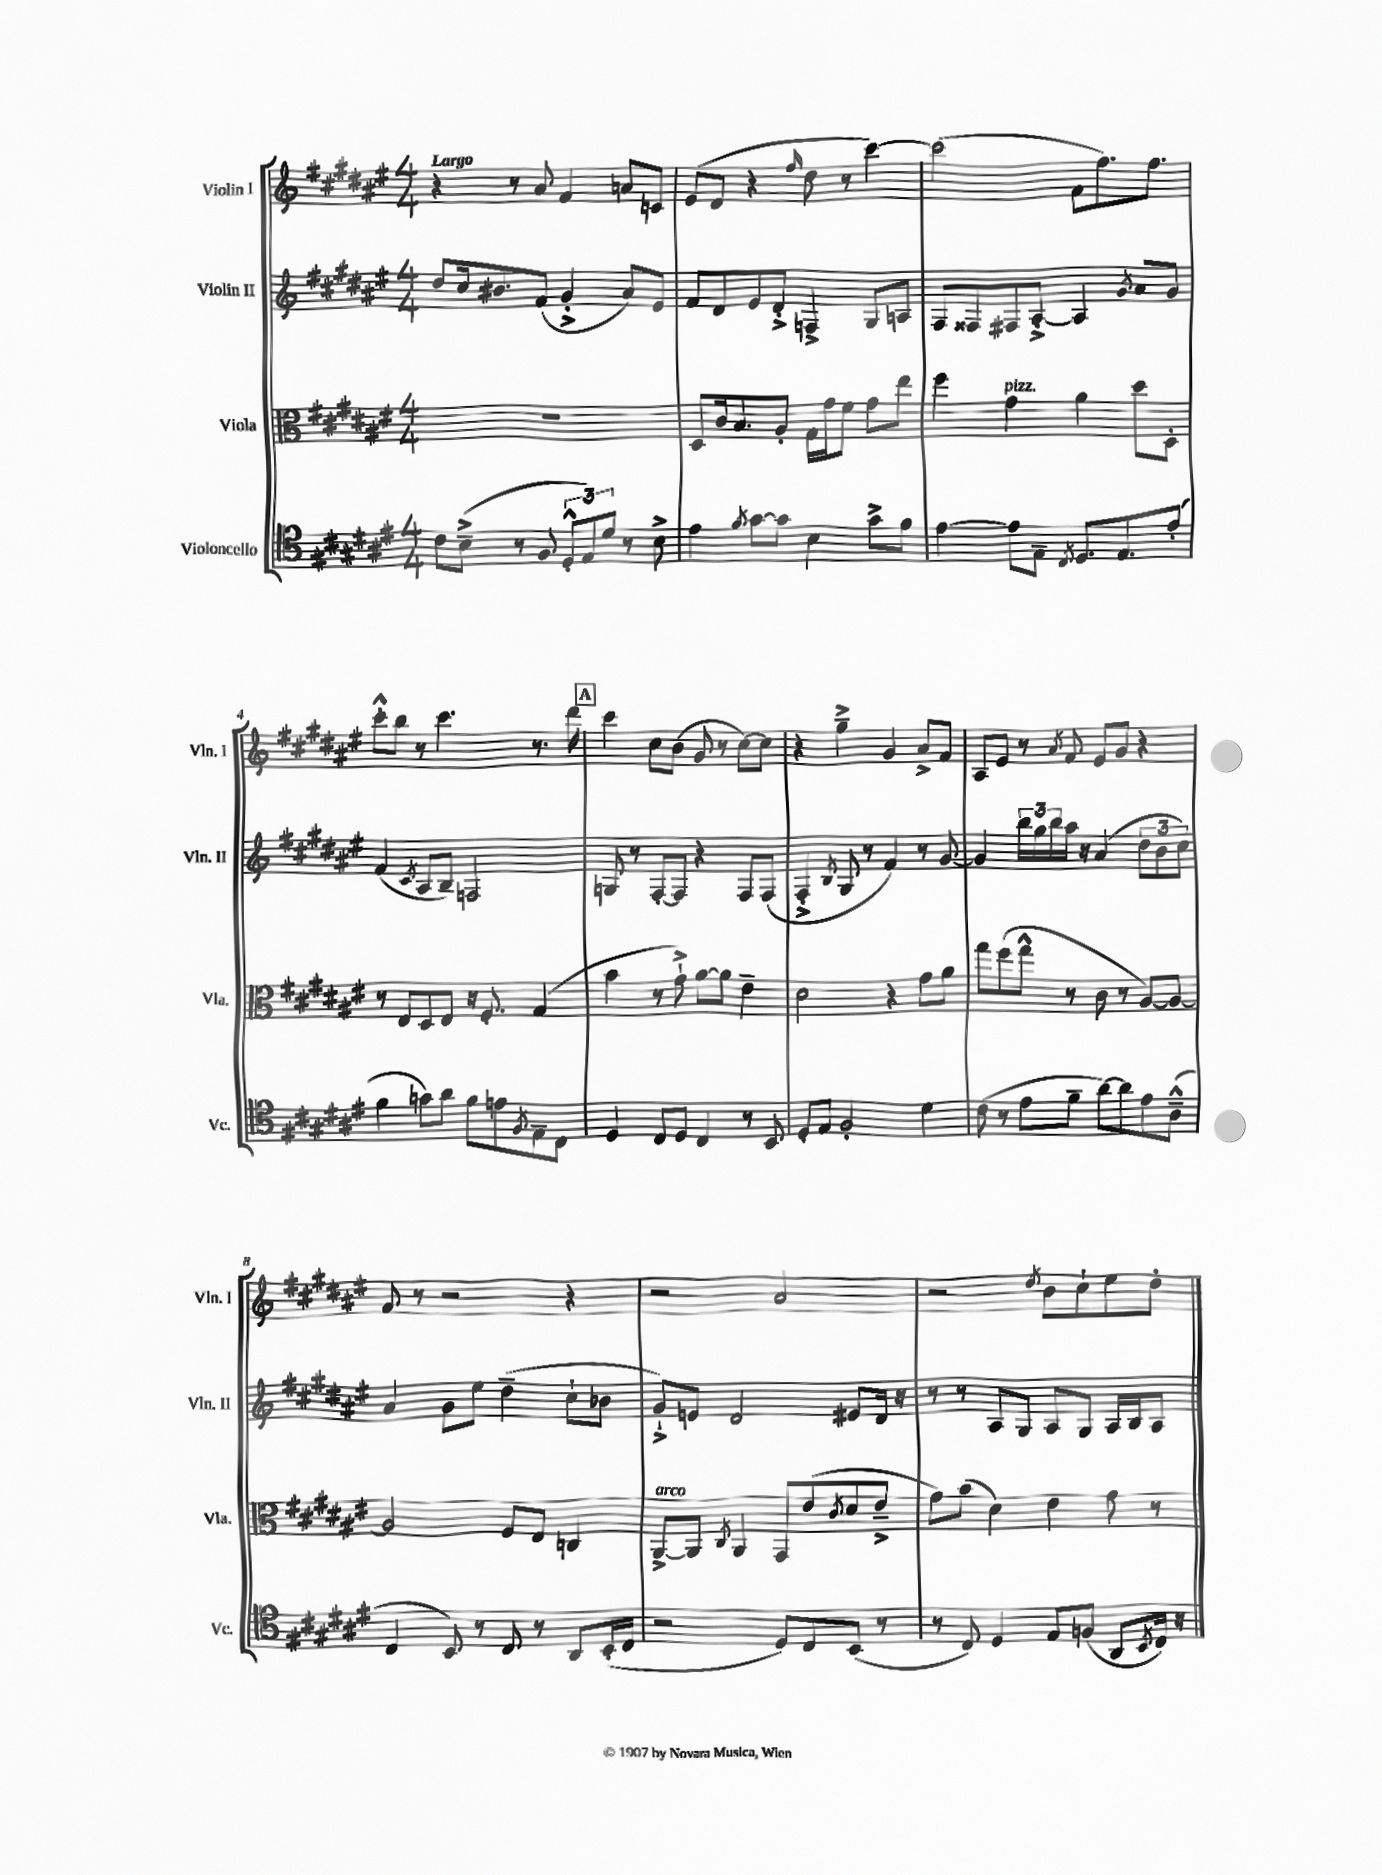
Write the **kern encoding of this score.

**kern	**kern	**kern	**kern
*staff4	*staff3	*staff2	*staff1
*clefC4	*clefC3	*clefG2	*clefG2
*k[f#c#g#d#a#e#]	*k[f#c#g#d#a#e#]	*k[f#c#g#d#a#e#]	*k[f#c#g#d#a#e#]
*M4/4	*M4/4	*M4/4	*M4/4
8c#\L	1r	8dd#/L	4r
(8B~^\J	.	16cc#/k	.
.	.	8.b#/	.
8r	.	.	8r
8F#/	.	(8f#/J	8a#/
12D#'^^/L	.	4g#'^/	4f#/
12E#/)	.	.	.
12d#/J	.	.	.
8r	.	8a#/L)	8a/L
8B^\	.	8e#/J	8c/J
=	=	=	=
4e#\	8D#/L	8f#/L	(8e#/L
.	16c#/k	8d#/	8d#/J
.	8.B/	.	.
8qf#/	.	.	.
[8g#\L	.	8e#/	4r
8g#\]J	8A#'/J	8d#'^/J	.
.	.	.	16qqff#/
4B\	16G#\LL	4F^/	8dd#\
.	16g#\J	.	.
.	8f#\J	.	8r
8g#^\L	8g#\L	8G#/L	[4ccc#\)
8f#\J	8ee#\J	8A/J	.
=	=	=	=
[4e#\	4ff#\	8F#/L	(2ccc#\]
.	.	8F##/	.
8e#\]L	4g#\	8F#/	.
8E#~\J	.	[8A#'^/J	.
8qC#/	.	.	.
8.D#/L	4a#\	4A#/]	8f#\L
.	.	.	8.ff#\)
8.E#/	.	.	.
.	.	8qg#/	.
.	8dd#\L	8a#/L	.
.	.	.	8.ff#\J
(8e#'/J	8D#'\J	8g#/J	.
=	=	=	=
4f#\	8r	(4f#/	8ccc#'^^\L
.	8E#/L	.	8bb\J
.	.	8qc#/	.
8g\L)	8D#/	8A#/L	8r
8a#\J	8E#/J	8B~/J)	4.ccc#\
8f#\L	16r	2F/	.
.	8.F#'/	.	.
8e\	.	.	.
8qF#/	.	.	.
8E#~\	(4G#/	.	8.r
8C#\J	.	.	.
.	.	.	16ddd#\
=	=	=	=
4D#/	4b\	8G/	4ccc#\
.	.	8r	.
8C#/L	8r	[8F#'/L	8cc#\L
8D#/J	8g#`^\)	8F#/]J	(8b\J
4C#/	[8a#\L	4r	8g#/
.	8a#\]J	.	8r
8r	4e#~\	8F#/L	[8cc#\L)
8BB/	.	(8F#/J	8cc#\]J
=	=	=	=
8D#'/L	2d#\	4F#'^/	4r
8E#/J	.	.	.
.	.	8qB/	.
2F#'/	.	8G#/	4gg#~^\
.	.	8r	.
.	4r	4f#/)	4g#/
4d#\	8g#\L	8r	8a#^/L
.	8a#\J	[8g#/	8f#/J
=	=	=	=
(8c#\	8gg#\L	4g#/]	8A#/L
8r	(8ff#\	.	8e#/J
8e#\L	8gg#^^\J	24bb\LL	8r
.	.	24gg#\	.
.	.	24bb\	.
.	.	.	8qa#/
8f#~\J	8r	16aa#\JJ	8f#/
.	.	16r	.
[8a#\L)	8c#\	(4a#/	8e#/L
8a#\]	8r	.	8g#/J
8e#\	[8A#/L)	12dd#\L	4r
.	.	12b\	.
(8A#~^^\J	8A#/_J	.	.
.	.	12cc#\J)	.
=	=	=	=
4C#/	2A#/]	4a#/	8f#/
.	.	.	8r
8BB/)	.	8g#\L	2r
8r	.	8ee#\J	.
8C#/	8F#/L	(4dd#~\	.
8r	8E#/J	.	.
8AA#/L	4C/	8cc#`\L	4r
(16BB'/L	.	8b-\J	.
16C#/JJ	.	.	.
=	=	=	=
2r	[8AA#^/L	8g#`^/L)	2r
.	8AA#/]J	8e/J	.
.	8qC#/	.	.
.	4AA#/	2d#/	.
8D#/L)	8GG#/L	.	2a#/
8C#/	(8e#/	.	.
.	8qc#/	.	.
(8BB/J	8d#/	8e#/L	.
8r	8e#~^/J	16d#/Jk	.
.	.	16r	.
=	=	=	=
8r	8g#\L)	8r	2r
8C#/)	(8b\J	8r	.
4D#/	4d#\)	8A#/L	.
.	.	8G#/J	.
.	.	.	8qdd#/
8E#/L	4e#\	8A#/L	8b\L
(8F/J	.	8G#/J	8cc#`\
8AA#/L	8g#\	16A#/LL	8ee#\
.	.	16B/J	.
8qBB/	.	.	.
16C#/Jk)	8r	8A#/J	8dd#'\J
16r	.	.	.
==	==	==	==
*-	*-	*-	*-
